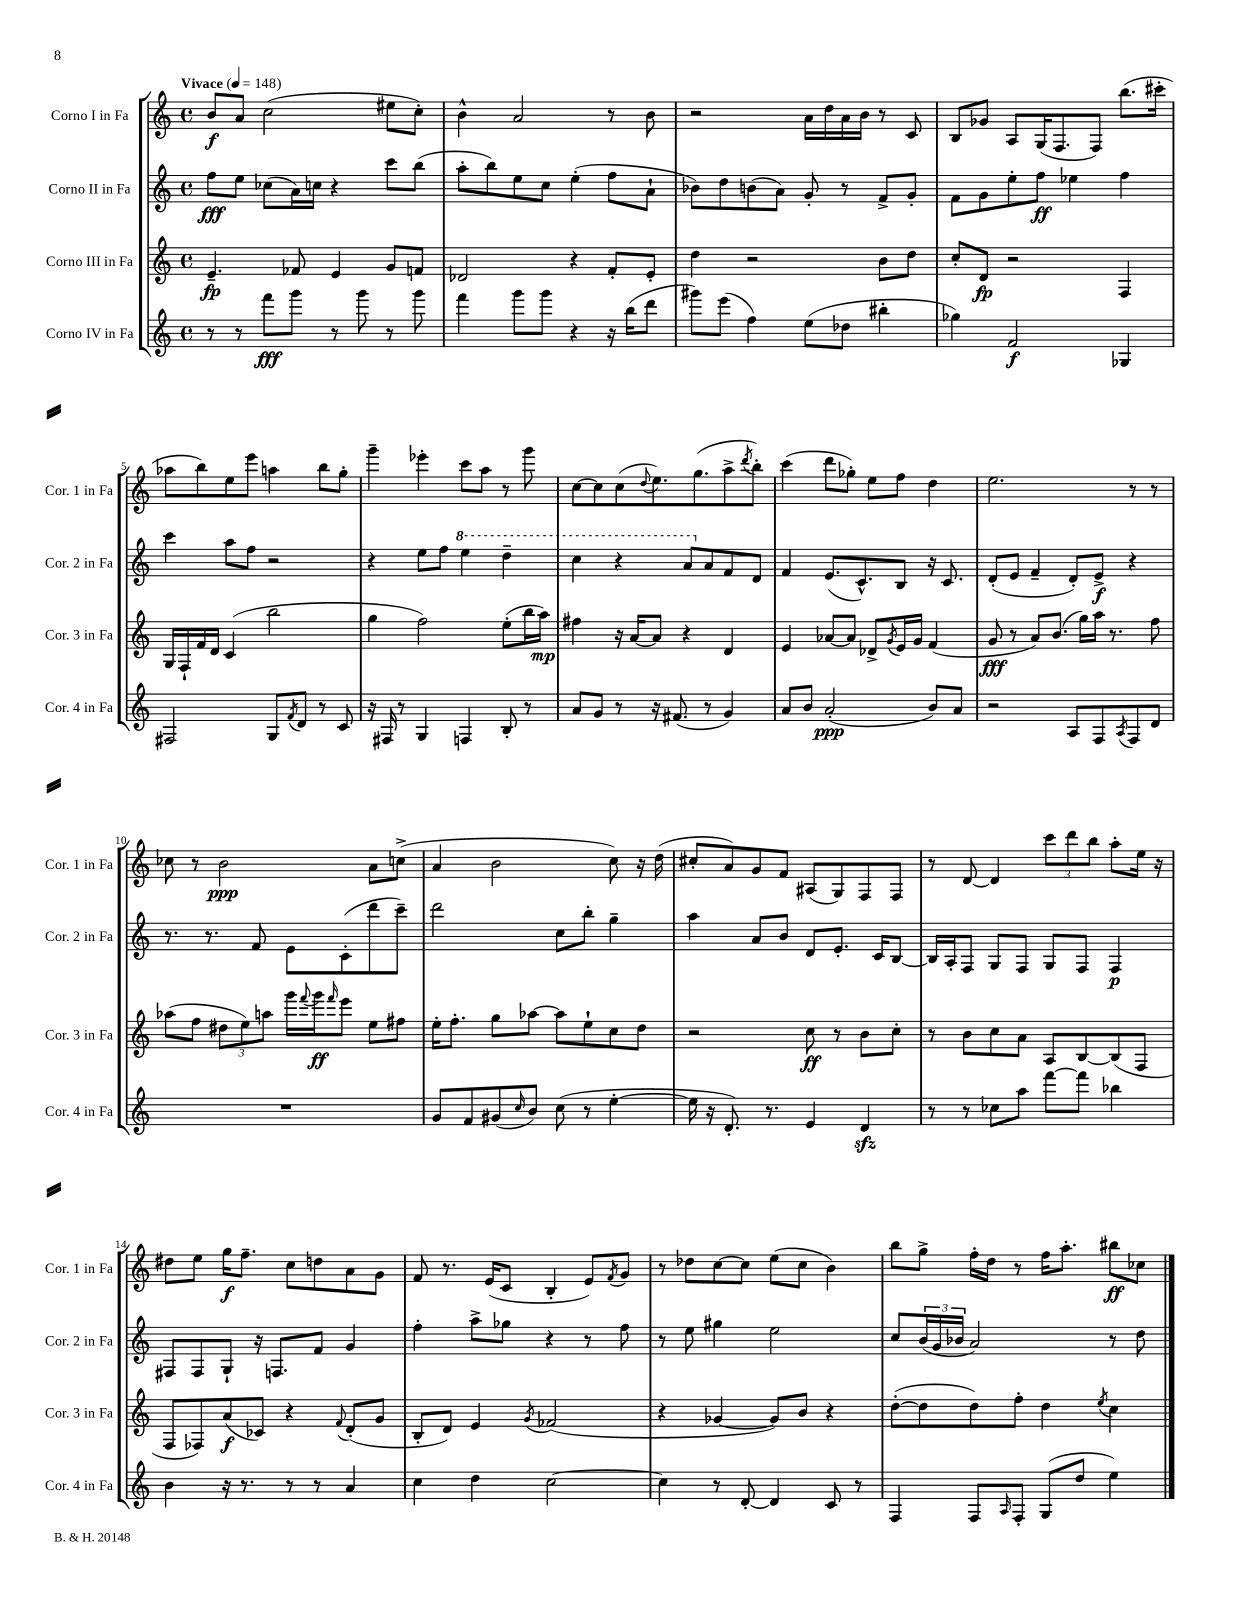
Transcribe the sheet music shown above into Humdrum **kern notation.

**kern	**kern	**kern	**kern
*staff4	*staff3	*staff2	*staff1
*clefG2	*clefG2	*clefG2	*clefG2
*k[]	*k[]	*k[]	*k[]
*M4/4	*M4/4	*M4/4	*M4/4
*met(c)	*met(c)	*met(c)	*met(c)
*MM148	*MM148	*MM148	*MM148
8r	4.e~	8ff	8b
8r	.	8ee	8a
8fff	.	(8cc-	(2cc
8ggg	8f-	16a)	.
.	.	16cc	.
8r	4e	4r	.
8ggg	.	.	.
8r	8g	8ccc	8ee#
8ggg	8f	(8bb	8cc')
=	=	=	=
4fff	2d-	8aa'	4b^^
.	.	8bb)	.
8ggg	.	8ee	2a
8ggg	.	8cc	.
4r	4r	(4ee'	.
16r	8f'	8ff	8r
(16bb	.	.	.
8ddd	8e'	8a`	8b
=	=	=	=
8ggg#)	4dd	8b-)	2r
(8eee	.	8dd	.
4ff)	2r	(8b	.
.	.	8a)	.
(8ee	.	8g'	16a
.	.	.	16dd
8dd-	.	8r	16a
.	.	.	16b
4bb#'	8b	8f^	8r
.	8dd	8g'	8c
=	=	=	=
4gg-)	8cc'	8f	8B
.	8d	8g	8g-
2f	2r	8ee'	8A
.	.	8ff	(16G
.	.	.	8.F
.	.	4ee-	.
.	.	.	8F)
4G-	4F	4ff	(8.bb
.	.	.	16ccc#'
=	=	=	=
2F#	16G	4ccc	8aa-
.	16F`	.	.
.	16f	.	8bb)
.	16d	.	.
.	(4c	8aa	8ee
.	.	8ff	8eee
8G	2bb	2r	4aa
8qf	.	.	.
8d	.	.	.
8r	.	.	8bb
8c	.	.	8gg'
=	=	=	=
16r	4gg	4r	4ggg~
16F#	.	.	.
8r	.	.	.
4G	2ff)	8ee	4eee-'
.	.	8ff	.
4F	.	4eee	8ccc
.	.	.	8aa
8B'	(8ee'	4ddd~	8r
8r	16bb	.	8ggg
.	16aa)	.	.
=	=	=	=
8a	4ff#	4ccc	[8cc
8g	.	.	8cc]
8r	16r	4r	(8cc
.	[16a	.	.
.	.	.	8qqdd
16r	8a]	.	8.ee)
(8.f#	.	.	.
.	4r	8aa	.
.	.	.	(8.gg
8r	.	8a	.
4g)	4d	8f	8aa^
.	.	.	8qddd
.	.	8d	8bb')
=	=	=	=
8a	4e	4f	(4ccc
8b	.	.	.
(2a'	[8a-	(8.e	8ddd
.	8a-]	.	8gg-')
.	.	8.c^^)	.
.	8d-^	.	8ee
.	8qg	.	.
.	16e	8B	8ff
.	16g	.	.
8b)	(4f	16r	4dd
.	.	8.c	.
8a	.	.	.
=	=	=	=
2r	8g	(8d'	2.ee
.	8r	8e	.
.	8a)	4f~	.
.	(8.b	.	.
8A	.	8d')	.
.	16gg)	.	.
8F	16aa	8e^	.
.	8.r	.	.
8qA	.	.	.
8F	.	4r	8r
8d	8ff	.	8r
=	=	=	=
1r	(8aa-	8.r	8cc-
.	8ff	.	8r
.	.	8.r	.
.	12dd#	.	2b
.	12ee)	.	.
.	.	8f	.
.	12aa	.	.
.	16ggg	8e	.
.	8qqfff	.	.
.	16ggg	.	.
.	16qqfff	.	.
.	8eee	(8c'	.
.	8ee	8ddd	8a
.	8ff#	8ccc~)	(8cc^
=	=	=	=
8g	16ee'	2ddd	4a
.	8.ff'	.	.
8f	.	.	.
(8g#	8gg	.	2b
16qqcc	.	.	.
8b)	[8aa-	.	.
(8cc	8aa-]	8cc	.
8r	8ee`	8bb'	.
[4ee'	8cc	4gg~	8cc)
.	8dd	.	16r
.	.	.	(16dd
=	=	=	=
16ee]	2r	4aa	8cc#'
16r	.	.	.
8.d')	.	.	8a)
.	.	8a	8g
8.r	.	.	.
.	.	8b	8f
4e	8cc	8d	(8A#
.	8r	8.e'	8G)
4d	8b	.	8F
.	.	16c	.
.	8cc'	[8B	8F
=	=	=	=
8r	8r	16B]	8r
.	.	16A'	.
8r	8b	8F	[8d
8cc-	8cc	8G	4d]
8aa	8a	8F	.
[8fff	8A	8G	12ccc
.	.	.	12ddd
8fff]	[8B	8F	.
.	.	.	12bb
4bb-	(8B]	4F	8aa'
.	8F	.	16ee
.	.	.	16r
=	=	=	=
4b	8F	8F#	8dd#
.	8F-)	8F#	8ee
16r	(8a	8G`	16gg
8.r	.	.	8.ff~
.	8c-)	16r	.
.	.	8.F	.
8r	4r	.	8cc
8r	.	8f	8dd
.	8qqf	.	.
4a	(8d'	4g	8a
.	8g	.	8g
=	=	=	=
4cc	8B'	4ff'	8f
.	8d)	.	8.r
4dd	4e	8aa^	.
.	.	.	(16e
.	.	8gg-	8c
.	8qg	.	.
[2cc	(2f-	4r	4B'
.	.	8r	8e)
.	.	.	8qf
.	.	8ff	8g
=	=	=	=
4cc]	4r	8r	8r
.	.	8ee	8dd-
8r	[4g-	4gg#	[8cc
[8d'	.	.	8cc]
4d]	8g-])	2ee	(8ee
.	8b	.	8cc
8c	4r	.	4b)
8r	.	.	.
=	=	=	=
4F	([8dd'	8cc	8bb
.	8dd]	(24b	8gg^
.	.	24g	.
.	.	24b-	.
8F	8dd)	2a)	16ff'
.	.	.	16dd
16qqA	.	.	.
8F'	8ff'	.	8r
(8G	4dd	.	16ff
.	.	.	8.aa'
8dd	.	.	.
.	8qee	.	.
4ee)	4cc	8r	8bb#
.	.	8dd	8cc-
==	==	==	==
*-	*-	*-	*-
